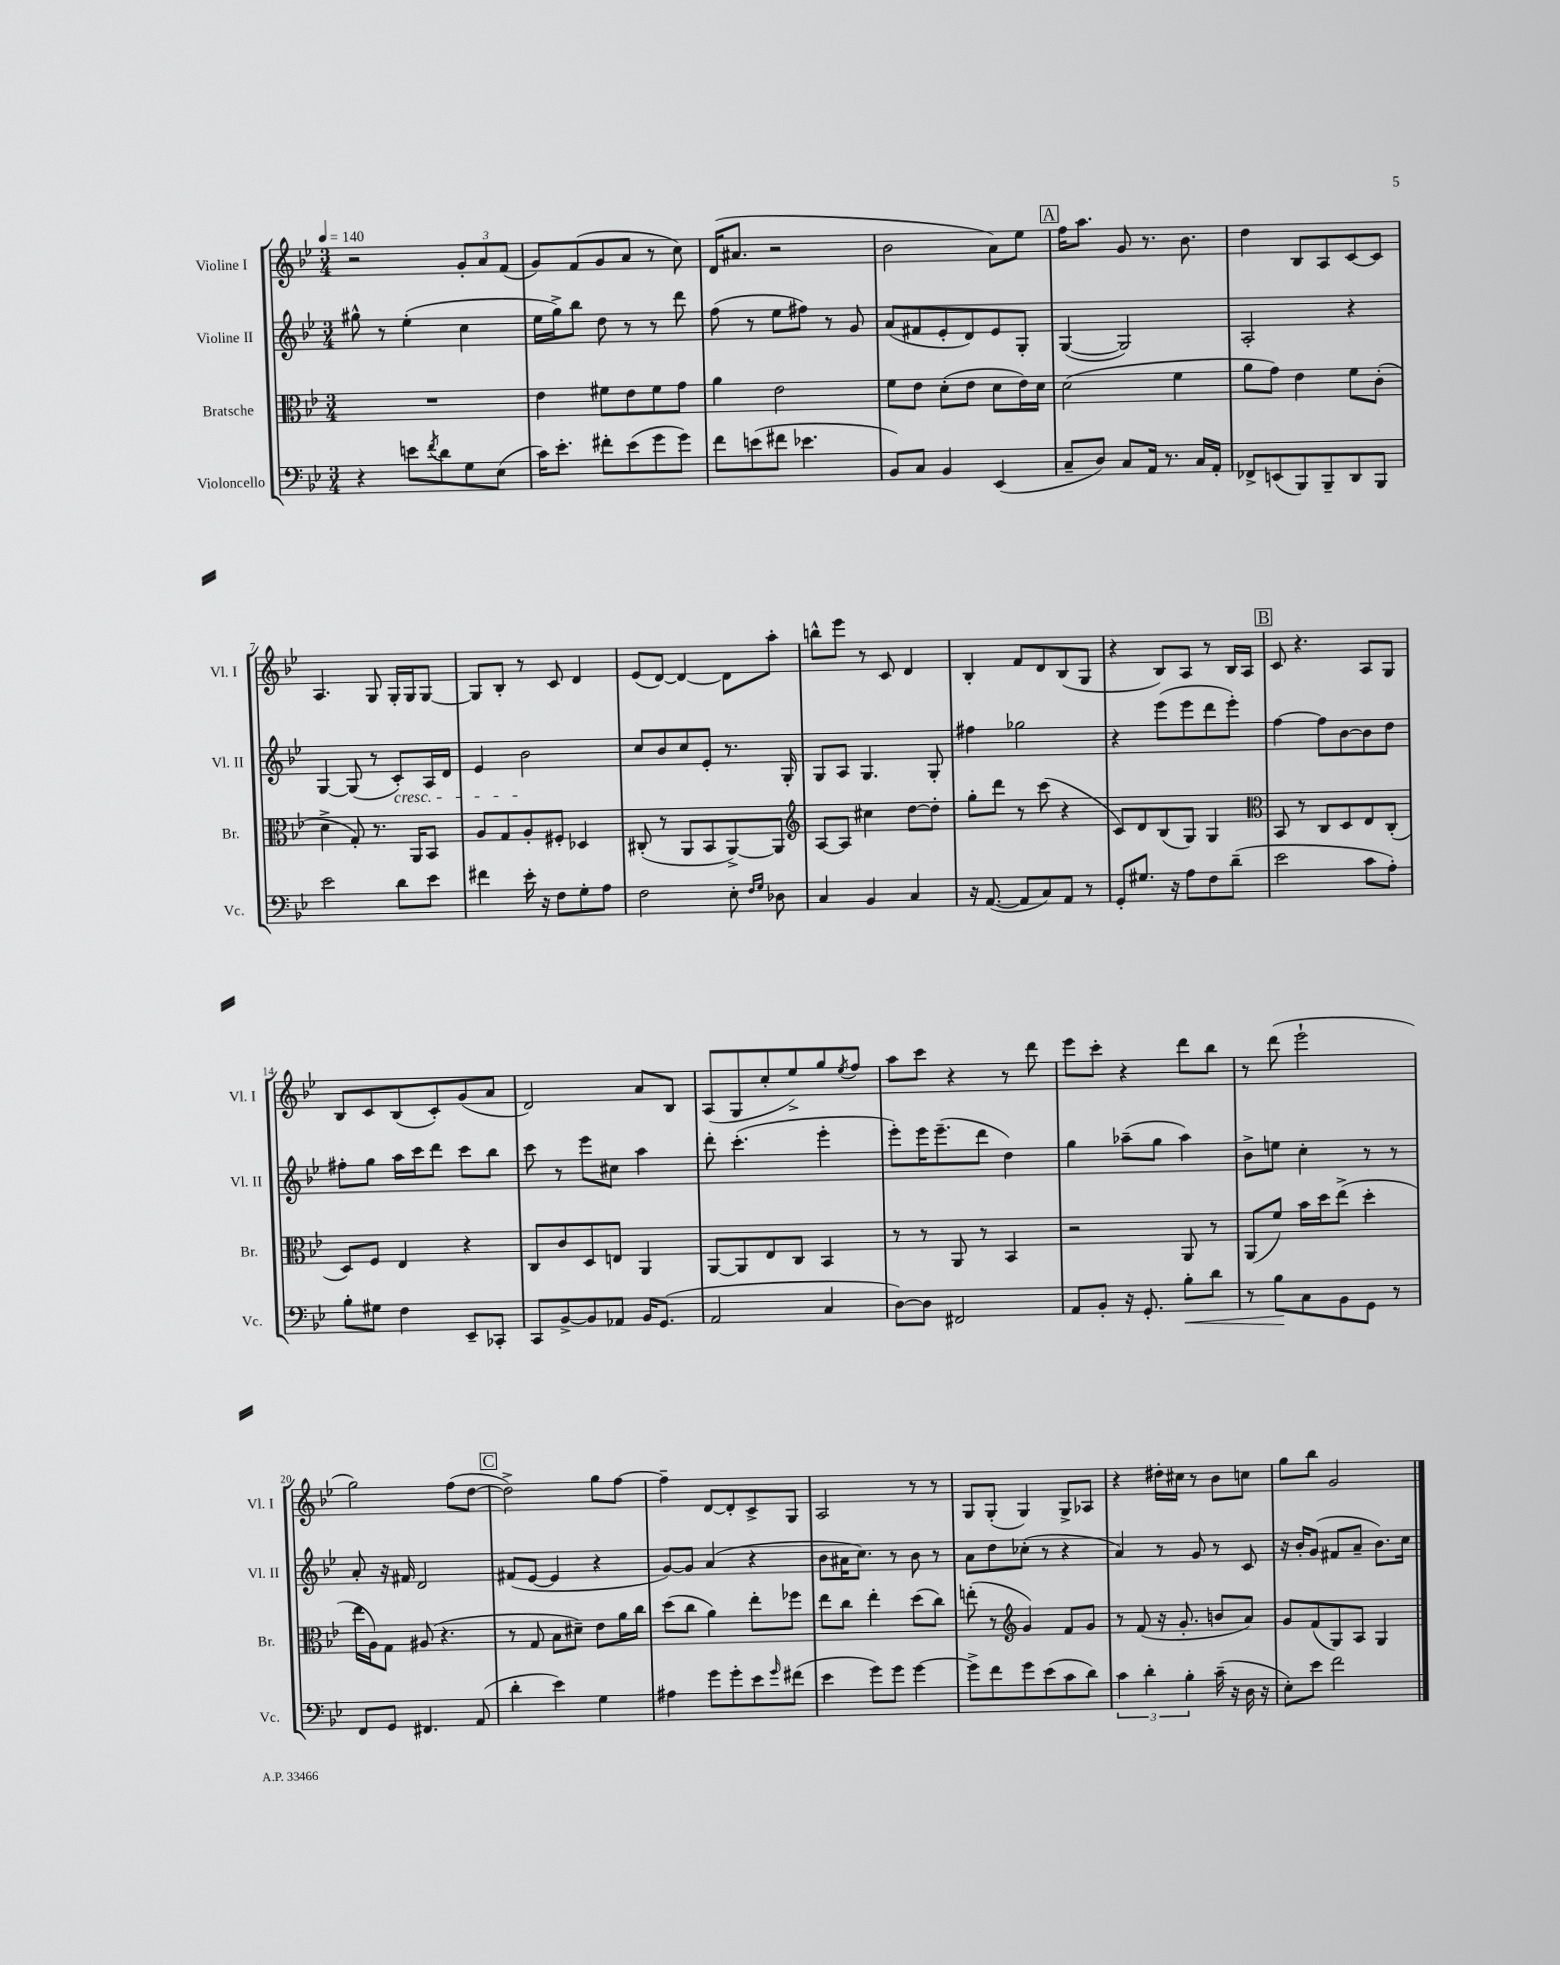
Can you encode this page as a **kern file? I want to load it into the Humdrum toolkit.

**kern	**dynam	**kern	**kern	**kern
*part4	*part4	*part3	*part2	*part1
*staff4	*staff4	*staff3	*staff2	*staff1
*I"Violoncello	*	*I"Bratsche	*I"Violine II	*I"Violine I
*I'Vc.	*	*I'Br.	*I'Vl. II	*I'Vl. I
*clefF4	*	*clefC3	*clefG2	*clefG2
*k[b-e-]	*	*k[b-e-]	*k[b-e-]	*k[b-e-]
*M3/4	*	*M3/4	*M3/4	*M3/4
*MM140	*	*MM140	*MM140	*MM140
=1	=1	=1	=1	=1
4r	.	2.r	8gg#X^^\	2r
.	.	.	8r	.
8en\L	.	.	(4ee-'\	.
8qf/	.	.	.	.
8d\	.	.	.	.
8G\	.	.	4cc\	12g'/L
.	.	.	.	12a/
(8E-\J	.	.	.	.
.	.	.	.	(12f/J
=2	=2	=2	=2	=2
16c\KL)	.	4e-\	16ee-\LL	8g/L)
8.e-'\J	.	.	16gg^\J)	.
.	.	.	8bb-\J	(8f/
8f#X'\L	.	8f#X\L	8dd\	8g/
(8e-\	.	8e-\	8r	8a/J
8g\	.	8f#\	8r	8r
8g\J)	.	8g\J	8ddd\	8cc\)
=3	=3	=3	=3	=3
8f\L	.	4a\	(8ff\	(16d/KL
.	.	.	.	8.a#X/J
(8en\	.	.	8r	.
8f#X\J	.	2e-\	8ee-\L	2r
4.e-X\	.	.	8ff#X\J)	.
.	.	.	8r	.
.	.	.	8g/	.
=4	=4	=4	=4	=4
8BB-/L)	.	8f\L	(8a/L	2b-\
8C/J	.	8e-\J	8f#X/	.
4BB-/	.	(8d'\L	8e-'/	.
.	.	8e-\J	8d/)	.
(4EE-/	.	8d\L	8e-/	8a\L)
.	.	16e-\L)	8G'/J	8ee-\J
.	.	16d\JJ	.	.
!!LO:REH:place=s1:t=A
=5	=5	=5	=5	=5
8C~/L	.	(2d\	([4G/	16ff\KL
.	.	.	.	8.aa\J
8D/J)	.	.	.	.
8C/L	.	.	2G/])	8g/
16AA/Jk	.	.	.	8.r
8.r	.	.	.	.
.	.	4f\	.	.
.	.	.	.	8.b-\
16C/LL	.	.	.	.
16AA'/JJ	.	.	.	.
=6	=6	=6	=6	=6
8FF-X^/L	.	8a\L	2A'/	4dd\
(8EEn/	.	8g\J)	.	.
8BBB-/)	.	4e-\	.	8B-/L
8BBB-~/	.	.	.	8A/
8DD/	.	8f\L	4r	[8c/
8BBB-/J	.	(8c'\J	.	8c/J]
!!LO:LB:g=z
=7	=7	=7	=7	=7
2e-\	.	4d^\	[4G/	4.A/
.	.	8G'/)	(8G/]	.
.	.	8.r	8r	8G/
!	!	!	!LO:TX:b:i:t=cresc.	!
8d\L	.	.	8c'/L)	16G'/LL
.	.	16AA/KL	.	16G/J
8e-\J	.	8BB-/J	16A/L	[8G/J
.	.	.	16d/JJ	.
=8	=8	=8	=8	=8
4f#X\	.	8A/L	4e-/	8G/L]
.	.	8G/	.	8B-'/J
16e-'\	.	8A'/	2b-\	8r
16r	.	.	.	.
8F\L	.	8F#X'/J	.	8c/
8G'\	.	4D-X/	.	4d/
8A\J	.	.	.	.
=9	=9	=9	=9	=9
2F\	.	(8C#X'/	8cc/L	(8e-/L
.	.	8r	8b-/	[8d/J)
.	.	8AA/L	8cc/	4d/_
.	.	8BB-/	8e-'/J	.
8E-'\	.	[8AA^/)	8.r	8d\L]
16qqF/LL	.	.	.	.
16qqG/JJ	.	.	.	.
8D-X\	.	8AA/J]	.	8aa'\J
.	.	.	16G'/	.
=10	=10	=10	=10	=10
*	*	*clefG2	*	*
4C/	.	[8A/L	8G/L	8bbn^^\L
.	.	8A/J]	8A/J	8eee-\J
4BB-/	.	4cc#X\	4.G/	8r
.	.	.	.	8c/
4C/	.	[8dd\L	.	4d/
.	.	8dd'\J]	8G'/	.
=11	=11	=11	=11	=11
16r	.	8gg'\L	4ff#X\	4B-'/
([8.AA/	.	.	.	.
.	.	8ddd\J	.	.
8AA/L]	.	8r	2gg-X\	8f/L
8C/)	.	(8ccc\	.	8d/
8AA/J	.	4r	.	(8B-/
8r	.	.	.	8G/J
=12	=12	=12	=12	=12
8GG'/L	.	8c/L)	4r	4r
8.G#X/J	.	8d/	.	.
.	.	(8B-/	(8eee-\L	8B-/L)
16r	.	.	.	.
8A\L	.	8G/J)	8eee-\	8A/J
8F\	.	4G/	8ddd\	8r
(8d~\J	.	.	8eee-'\J)	16B-/LL
.	.	.	.	16A/JJ
!!LO:REH:place=s1:t=B
=13	=13	=13	=13	=13
*	*	*clefC3	*	*
2e-\	.	8BB-/	[4ff\	8c/
.	.	8r	.	4.r
.	.	8C/L	8ff\L]	.
.	.	8D/	[8b-\	.
8c\L	.	8E-/	8b-\]	8A/L
8A'\J)	.	(8C'/J	8dd\J	8G/J
!!LO:LB:g=z
=14	=14	=14	=14	=14
8B-'\L	.	8D/L)	8ff#X'\L	8B-/L
8G#X\J	.	8F/J	8gg\J	8c/
4F\	.	4E-/	16aa\LL	(8B-/
.	.	.	16ccc\J	.
.	.	.	8ddd\J	8c'/)
8EE-~/L	.	4r	8ccc\L	(8g/
8CC-X'/J	.	.	8bb-\J	8a/J
=15	=15	=15	=15	=15
8CC/L	.	8C/L	8ccc\	2d/)
[8BB-^/	.	8c/	8r	.
8BB-/]	.	8D/	8eee-\L	.
8AA-X/J	.	8En/J	8cc#X\J	.
16BB-/KL	.	4AA/	4aa\	8a/L
(8.GG/J	.	.	.	.
.	.	.	.	8B-/J
=16	=16	=16	=16	=16
2AA/	.	[8AA/L	8ddd'\	(8A/L
.	.	8AA/]	(4.ccc'\	8G/
.	.	8E-/	.	8cc'/
.	.	8C/J	.	8ee-^/)
4C/	.	4BB-/	4eee-'\	8gg/
.	.	.	.	8qee-/
.	.	.	.	8ff/J
=17	=17	=17	=17	=17
[8D\L)	.	8r	8eee-'\L)	8aa\L
8D\J]	.	8r	16eee-\K	8ccc\J
.	.	.	(8.eee-~\	.
2FF#X/	.	8AA/	.	4r
.	.	8r	8ddd\J	.
.	.	4BB-/	4dd\)	8r
.	.	.	.	8ddd\
=18	=18	=18	=18	=18
8AA/L	.	2r	4gg\	8eee-\L
8BB-'/J	.	.	.	8ccc'\J
16r	.	.	(8aa-X~\L	4r
8.GG'/	.	.	.	.
.	.	.	8gg\J	.
!	!LO:HP:b	!	!	!
8B-'\L	<	8AA/	4aa-\)	8ddd\L
8d\J	.	8r	.	8bb-\J
=19	=19	=19	=19	=19
8r	.	(8AA/L	8b-^\L	8r
8B-\L	.	8f/J)	8een\J	(8ddd\
8C\	[	16b-\LL	4cc'\	2eee-`\
.	.	16dd\J	.	.
8BB-\	.	(8ee-^\J	.	.
8GG\J	.	4dd'\	8r	.
8r	.	.	8r	.
!!LO:LB:g=z
=20	=20	=20	=20	=20
8FF/L	.	16ee-\LL	8a'/	2gg\)
.	.	16A\J)	.	.
8GG/J	.	8G\J	16r	.
.	.	.	16f#X/	.
4.FF#X/	.	(8A#X/	2d/	.
.	.	4.r	.	.
.	.	.	.	(8ff\L
(8AA/	.	.	.	[8dd\J
!!LO:REH:place=s1:t=C
=21	=21	=21	=21	=21
4d'\	.	8r	(8f#X/L	2dd^\])
.	.	8G/	[8e-/J	.
4e-\)	.	8B-\L	4e-/]	.
.	.	8d#X~\J)	.	.
4G\	.	8e-\L	4r	8gg\L
.	.	16a\L	.	[8ff\J
.	.	16cc\JJ	.	.
=22	=22	=22	=22	=22
4A#X\	.	(8dd\L	[8g/L)	4ff~\]
.	.	8cc\J	8g/J]	.
8g\L	.	4a\)	(4a/	[8d/L
8g'\	.	.	.	8d'/]
8e-\	.	8ee-'\L	4r	8c^/
16qqg/	.	.	.	.
(8f#X\J	.	8ff-X\J	.	8G/J
=23	=23	=23	=23	=23
4e-\	.	8ee-\L	8b-\L	2A/
.	.	8cc\J	16a#X\K	.
.	.	.	8.cc\J)	.
8g\L)	.	4ee-'\	.	.
8g\J	.	.	8r	.
[4g\	.	(8dd\L	8b-\	8r
.	.	8cc\J)	8r	8r
=24	=24	=24	=24	=24
8g^\L]	.	(8een'\	8a\L	8G/L
8f\	.	8r	8dd\	(8G'/J
*	*	*clefG2	*	*
8g\	.	4g/)	(8cc-X'\J	4G/)
(8e-\	.	.	8r	.
8c\	.	8f/L	4r	8G^/L
8d\J)	.	8g/J	.	8A-X/J
=25	=25	=25	=25	=25
6c\	.	8r	4a/)	4r
.	.	(8f/	.	.
6d'\	.	.	.	.
.	.	16r	8r	16dd#X'\LL
.	.	8.g'/	.	16cc#X\JJ
6B-'\	.	.	.	.
.	.	.	8g/	8r
(16c~\	.	8bn/L	8r	8b-\L
16r	.	.	.	.
16D\	.	8a/J)	8c/	8ccn\J
16r	.	.	.	.
=26	=26	=26	=26	=26
8E-'\L)	.	8g/L	16r	8gg\L
.	.	.	16b-'/KL	.
8e-\J	.	(8f/	(8g/J	8bb-\J
2f\	.	8G/)	8f#X/L	2g/
.	.	8A/J	8a~/J	.
.	.	4G/	8.b-\L)	.
.	.	.	16cc\Jk	.
==	==	==	==	==
*-	*-	*-	*-	*-
